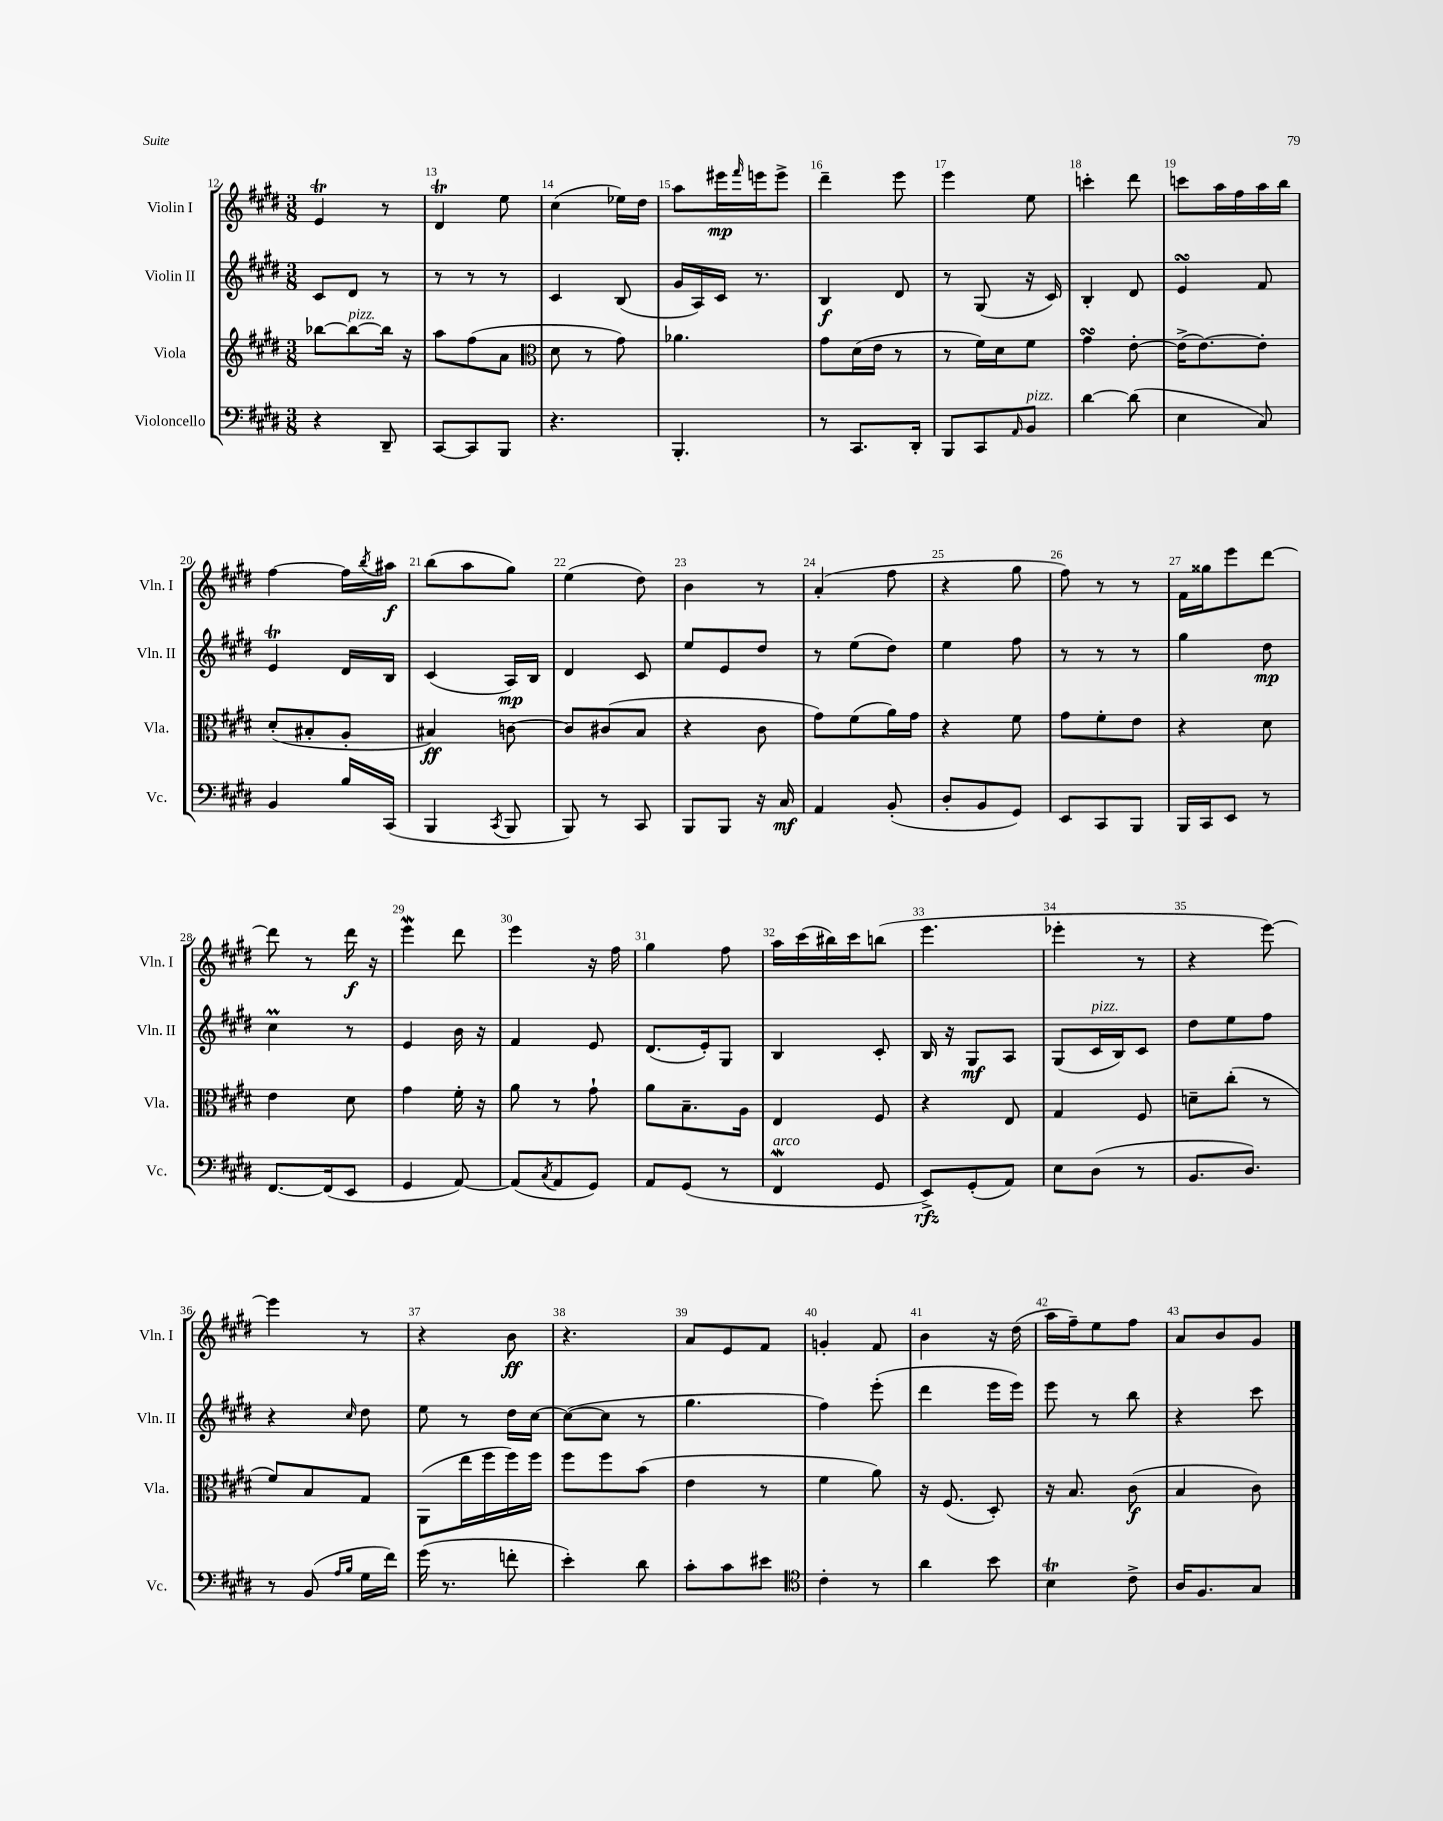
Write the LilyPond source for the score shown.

<<
\new StaffGroup <<
\new Staff = "s0" \with { instrumentName = "Violin I" shortInstrumentName = "Vln. I" } {
    \clef treble \key e \major \numericTimeSignature \time 3/8
    e'4\trill r8 |
    dis'4\trill e''8 |
    cis''4( ees''16) dis''16 |
    a''8 eis'''16\mp \grace { fis'''16 } e'''16 e'''8-> |
    dis'''4-- e'''8 |
    e'''4 e''8 |
    c'''4-. dis'''8 |
    c'''8 a''16 fis''16 a''16 b''16 |
    fis''4~ fis''16 \acciaccatura { b''8 } ais''16\f |
    b''8( a''8 gis''8) |
    e''4( dis''8) |
    b'4 r8 |
    a'4-.( fis''8 |
    r4 gis''8 |
    fis''8) r8 r8 |
    fis'16 gisis''16 e'''8 dis'''8~ |
    dis'''8 r8 dis'''16\f r16 |
    e'''4\mordent dis'''8 |
    e'''4 r16 fis''16 |
    gis''4 fis''8 |
    a''16 cis'''16( bis''16) cis'''16 b''8( |
    e'''4. |
    ees'''4-. r8 |
    r4 e'''8~) |
    e'''4 r8 |
    r4 b'8\ff |
    r4. |
    a'8 e'8 fis'8 |
    g'4-. fis'8 |
    b'4 r16 dis''16( |
    a''16 fis''16--) e''8 fis''8 |
    a'8 b'8 gis'8 \bar "|." |
}
\new Staff = "s1" \with { instrumentName = "Violin II" shortInstrumentName = "Vln. II" } {
    \clef treble \key e \major \numericTimeSignature \time 3/8
    cis'8 dis'8 r8 |
    r8 r8 r8 |
    cis'4 b8( |
    gis'16 a16) cis'16 r8. |
    b4\f dis'8 |
    r8 gis8( r16 cis'16) |
    b4-. dis'8 |
    e'4\turn fis'8 |
    e'4\trill dis'16 b16 |
    cis'4( a16\mp) b16 |
    dis'4 cis'8 |
    e''8 e'8 dis''8 |
    r8 e''8( dis''8) |
    e''4 fis''8 |
    r8 r8 r8 |
    gis''4 dis''8\mp |
    cis''4\prall r8 |
    e'4 b'16 r16 |
    fis'4 e'8 |
    dis'8.( e'16-.) gis8 |
    b4 cis'8-. |
    b16 r16 gis8\mf a8 |
    gis8( cis'16^\markup { \italic "pizz." } b16) cis'8 |
    dis''8 e''8 fis''8 |
    r4 \grace { cis''16 } dis''8 |
    e''8 r8 dis''16 cis''16~ |
    cis''8~( cis''8 r8 |
    gis''4. |
    fis''4) e'''8-.( |
    dis'''4 e'''16 e'''16) |
    e'''8 r8 b''8 |
    r4 cis'''8 \bar "|." |
}
\new Staff = "s2" \with { instrumentName = "Viola" shortInstrumentName = "Vla." } {
    \clef treble \key e \major \numericTimeSignature \time 3/8
    bes''8~ bes''8~^\markup { \italic "pizz." } bes''16 r16 |
    a''8 fis''8( a'8 |
    \clef alto dis'8 r8 gis'8) |
    aes'4. |
    gis'8 dis'16( e'16 r8 |
    r8 fis'16) dis'16 fis'8 |
    gis'4\turn e'8~-. |
    e'16->( e'8.~) e'8-. |
    dis'8-.( bis8-. a8-. |
    bis4\ff) c'8~ |
    c'8 cis'8( b8 |
    r4 cis'8 |
    gis'8) fis'8( a'16) gis'16 |
    r4 fis'8 |
    gis'8 fis'8-. e'8 |
    r4 dis'8 |
    e'4 dis'8 |
    gis'4 fis'16-. r16 |
    a'8 r8 gis'8-! |
    a'8 b8.-- a16 |
    e4 fis8 |
    r4 e8 |
    gis4 fis8 |
    d'8-- cis''8-.( r8 |
    fis'8) b8 gis8 |
    a,8( e''16 fis''16 fis''16) fis''16 |
    fis''8 fis''8 b'8( |
    e'4 r8 |
    fis'4 a'8) |
    r16 fis8.( dis8-.) |
    r16 b8. cis'8\f( |
    b4 cis'8) \bar "|." |
}
\new Staff = "s3" \with { instrumentName = "Violoncello" shortInstrumentName = "Vc." } {
    \clef bass \key e \major \numericTimeSignature \time 3/8
    r4 dis,8-- |
    cis,8~ cis,8 b,,8 |
    r4. |
    b,,4.-. |
    r8 cis,8. dis,16-. |
    b,,8 cis,8 \grace { a,16 } b,8^\markup { \italic "pizz." } |
    dis'4~ dis'8( |
    e4 cis8) |
    b,4 b16 cis,16( |
    b,,4 \acciaccatura { cis,8 } b,,8 |
    b,,8) r8 cis,8 |
    b,,8 b,,8 r16 cis16\mf |
    a,4 b,8-.( |
    dis8-. b,8 gis,8) |
    e,8 cis,8 b,,8 |
    b,,16 cis,16 e,8 r8 |
    fis,8.~ fis,16( e,8 |
    gis,4 a,8~) |
    a,8( \acciaccatura { cis8 } a,8 gis,8) |
    a,8 gis,8( r8 |
    fis,4\mordent^\markup { \italic "arco" } gis,8 |
    e,8->\rfz) gis,8-.( a,8) |
    e8 dis8( r8 |
    b,8. dis8.) |
    r8 b,8( \grace { a16 b16 } gis16 fis'16) |
    gis'16( r8. f'8-. |
    e'4-.) dis'8 |
    cis'8-. cis'8 eis'8 |
    \clef tenor cis'4-. r8 |
    a'4 b'8 |
    b4\trill cis'8-> |
    a16 fis8. gis8 \bar "|." |
}
>>
>>
\layout { \context { \Score currentBarNumber = #12 \override BarNumber.break-visibility = ##(#f #t #t) barNumberVisibility = #all-bar-numbers-visible } }
